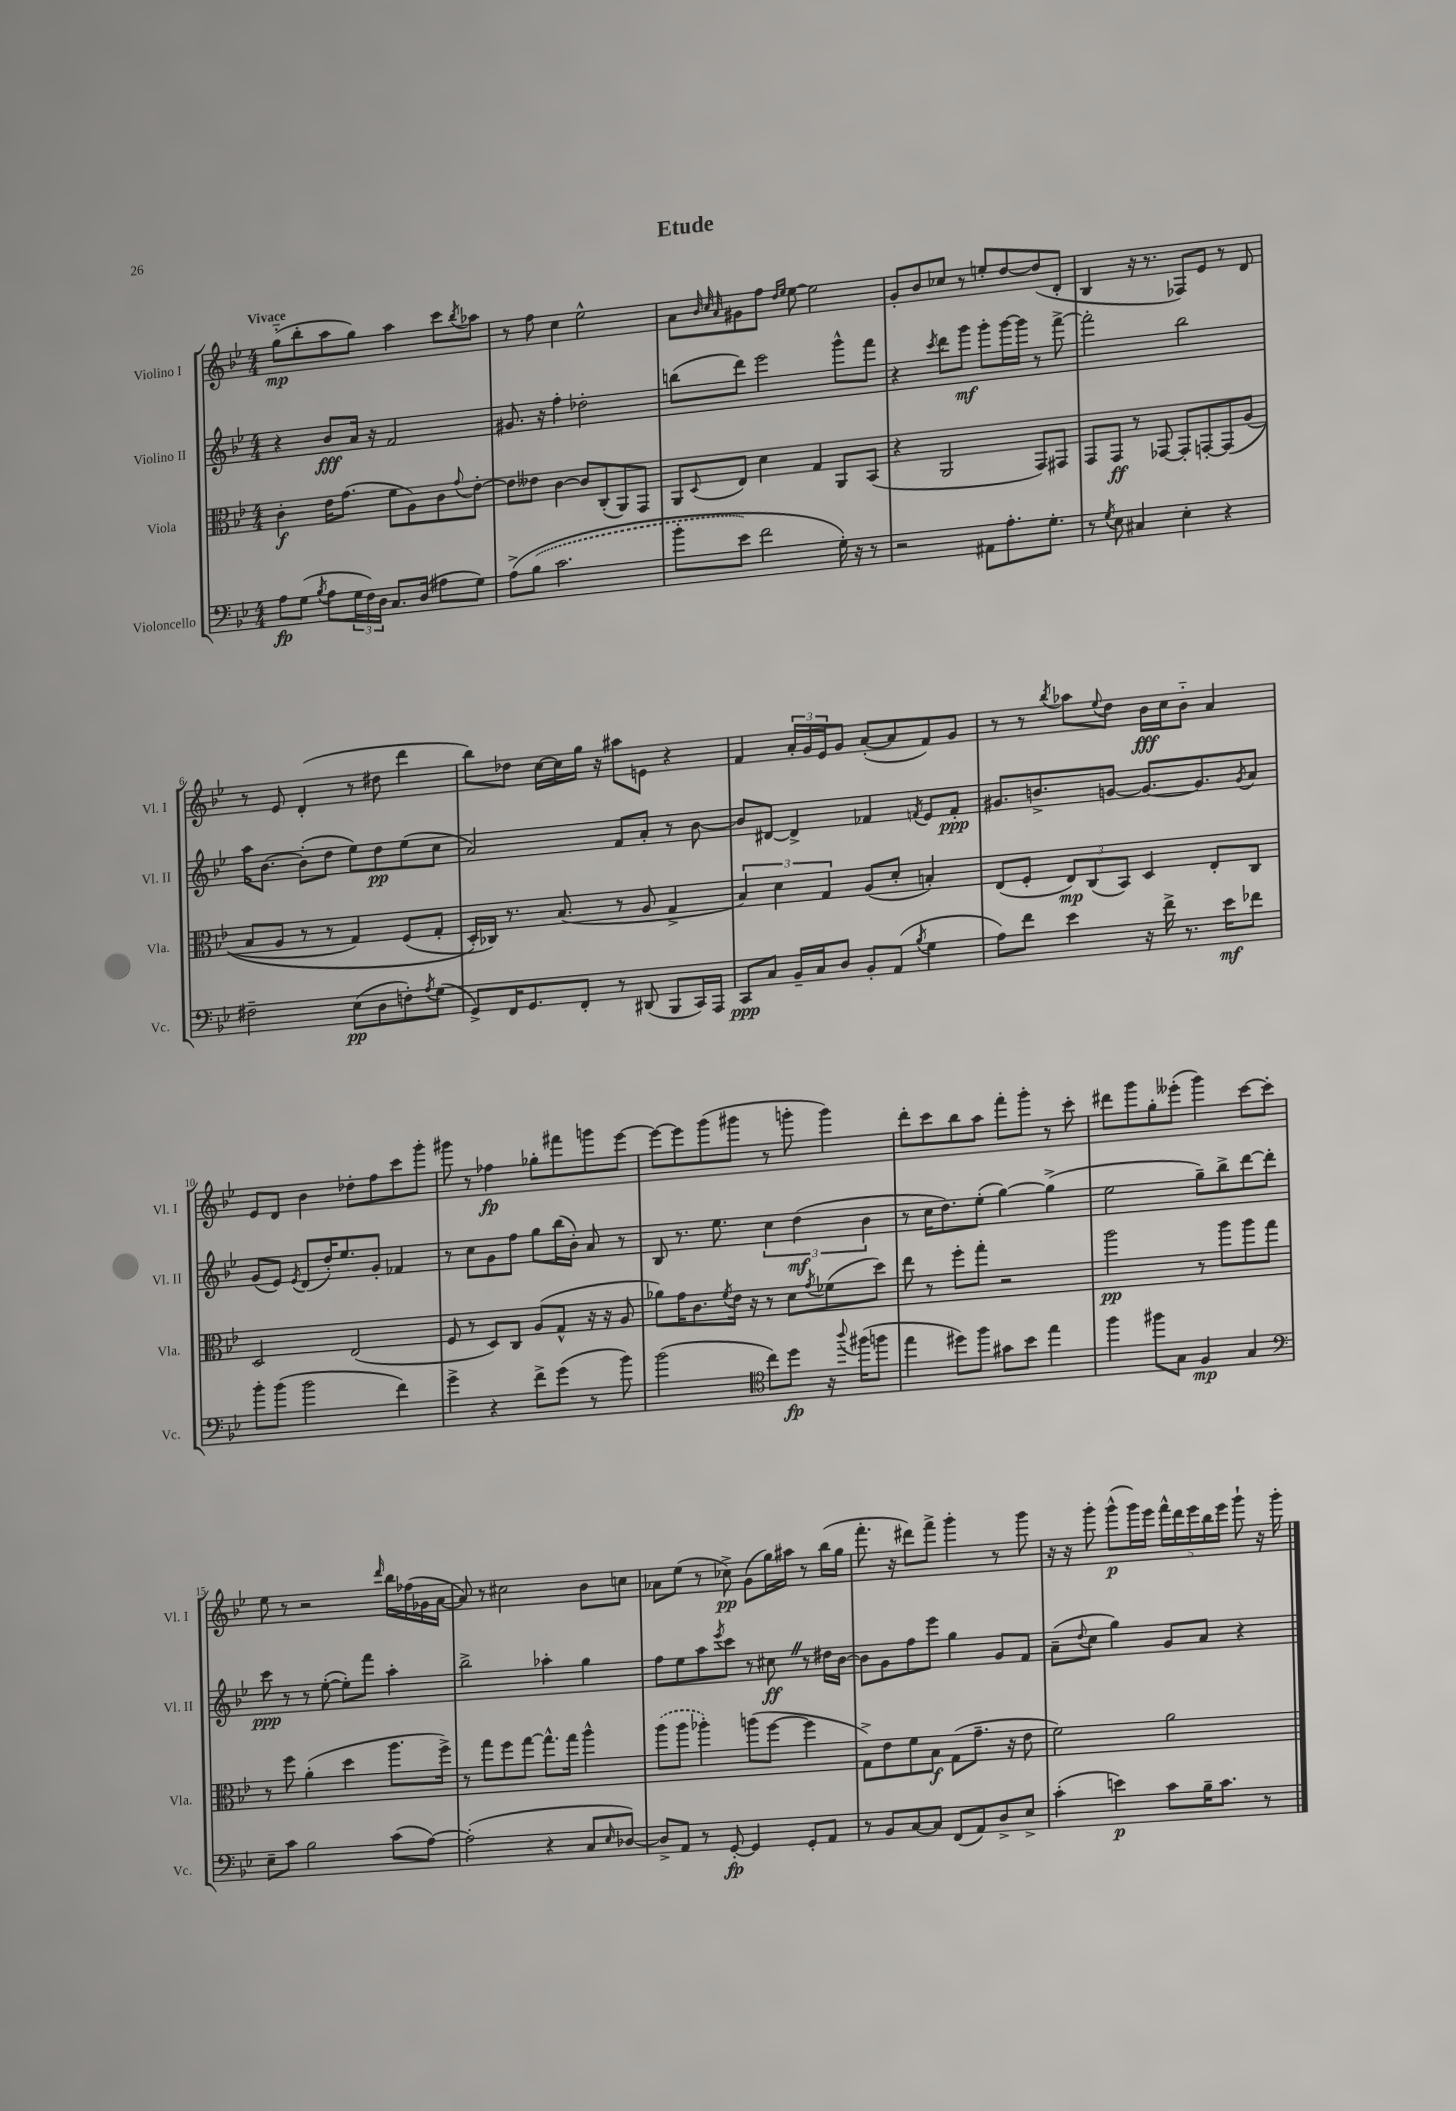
\header { title = "Etude" }
<<
\new StaffGroup <<
\new Staff = "s0" \with { instrumentName = "Violino I" shortInstrumentName = "Vl. I" } {
    \clef treble \key bes \major \numericTimeSignature \time 4/4 \tempo "Vivace"
    g''8-_\mp( bes''8-. a''8 g''8) a''4 c'''8 \acciaccatura { bes''8 } aes''8 |
    r8 f''8 c''4 ees''2-^ |
    a'8 \grace { bes'32 c''32 a'32 } gis'8 f''8 \grace { d''16 ees''16 } ees''8~ ees''2 |
    g'8-. bes'8 ces''8 r8 e''8-. d''8~ d''8( d'8-. |
    bes4 r16 r8. fes8) ees'8 r8 d'8 |
    r8 ees'8 d'4-.( r8 dis''8 d'''4 |
    bes''8) des''8 c''16~ c''16 g''16 r16 ais''8 e'8 r4 |
    f'4 \tuplet 3/2 { a'16-. g'16 ees'16 } g'8 a'8~-.( a'8 f'8) g'8 |
    r8 r8 \acciaccatura { bes''8 } aes''8 \appoggiatura { ees''8 } d''8 bes'16\fff c''16 bes'8-_ a'4 |
    ees'8 d'8 bes'4 des''8-. f''8 c'''8 g'''8-. |
    gis'''8 r8 fes''4\fp ges''8-. fis'''8 g'''8 ees'''8~ |
    ees'''8~ ees'''8 g'''8( gis'''8 r8 g'''8-. g'''4) |
    d'''8-. c'''8 bes''8 a''8 f'''8-. g'''8-. r8 c'''8-. |
    dis'''8 g'''8 g''8-. eeses'''8-.( g'''4) c'''8~ c'''8-. |
    ees''8 r8 r2 \grace { d'''16 } bes''16 fes''16( ges'16 a'16~ |
    a'8) r8 cis''2 bes'8 c''8 |
    aes'8 ees''8( r8 ces''8->\pp) g'8( g''16) ais''16 r8 bes''16( g''16 |
    f'''8.-. r16 dis'''8) f'''8-> g'''4-. r8 g'''8 |
    r16 r16 g'''8-. g'''8-^\p( g'''16) ees'''16 \tuplet 5/4 { f'''16-^ d'''16 ees'''16 bes''16 ees'''16 } g'''8-! r16 g'''16-. \bar "|." |
}
\new Staff = "s1" \with { instrumentName = "Violino II" shortInstrumentName = "Vl. II" } {
    \clef treble \key bes \major \numericTimeSignature \time 4/4
    r4 bes'8\fff a'16 r16 f'2 |
    gis'8. r16 f''4-. des''2-. |
    b''8( d'''8) ees'''2 g'''8-^ f'''8 |
    r4 \acciaccatura { c'''8 } d'''8 g'''8\mf g'''8-. g'''16~ g'''16 r8 f'''8~-> |
    f'''2-. bes''2 |
    a''16 bes'8.~ bes'8-.( d''8 ees''8) d''8\pp ees''8( c''8 |
    a'2) f'8 a'8-. r8 bes'8~ |
    bes'8 dis'8~ dis'4-> fes'4 \acciaccatura { f'8 } ees'8 f'8-.\ppp |
    gis'8. b'8.-> g'8~ g'8.~ g'8. \acciaccatura { g'8 } a'8 |
    g'8( ees'8) \acciaccatura { ees'8 } d'8( d''16-.) ees''8. g'8-. fes'4 |
    r8 c''8 g'8 f''8 g''8 bes''16( bes'16-.) a'8 r8 |
    bes8 r8. ees''8. \tuplet 3/2 { c''4 d''4\mf( bes'4 } |
    r8 c''16 d''8.) ees''8-.( g''4~) g''4->( |
    ees''2 g''8--) bes''8-> d'''8~ d'''8-. |
    c'''8\ppp r8 r8 ees''8~-.( ees''8-.) f'''8 a''4-. |
    bes''2-> aes''4-. g''4 |
    f''8 ees''8 a''8 \acciaccatura { ees'''8 } c'''8 r8 cis''8\ff \once \override BreathingSign.text = \markup { \musicglyph "scripts.caesura.straight" } \breathe r8 dis''16 bes'16~ |
    bes'8 g'8 f''8 ees'''8 g''4 g'8 f'8 |
    a'8--( \appoggiatura { d''8 } c''8 g''4) g'8 a'8 r4 \bar "|." |
}
\new Staff = "s2" \with { instrumentName = "Viola" shortInstrumentName = "Vla." } {
    \clef alto \key bes \major \numericTimeSignature \time 4/4
    c'4-.\f ees'16 g'8.( f'8 a8) c'8 \appoggiatura { g'8 } ees'8~-. |
    ees'8 eeses'8 c'4~ c'8 c8-.( a,8) g,8 |
    a,8 \appoggiatura { d8 } ees8 d'4 g4 a,8 bes,8( |
    r4 a,2 g,8) gis,8 |
    g,8 g,8\ff r8 ges,8~ ges,8-. g,8~-. g,8\( a8( |
    bes8 a8 r8 r8 g4) f8( g8-. |
    d16-.\) ces16) r8. bes8.( r8 a8 g4-> |
    \tuplet 3/2 { bes4) d'4 g4 } a8( d'8-. b4-.) |
    ees8( f8-. \tuplet 3/2 { ees8\mp) c8( bes,8) } d4 ees8-. c8 |
    d2 ees2( |
    f8 r8 d8) c8 a8( g8-^ r16 r16 a8 |
    aes'8) g'16 c'8. \acciaccatura { f'8 } ees'16 r16 r8 d'8 \acciaccatura { g'8 } fes'8( d''8) |
    ees''8 r8 f''8-. g''8-. r2 |
    a''2\pp r8 a''8 a''8 g''8 |
    r8 f''8 a'4-.( d''4 a''8. f''16->) |
    r8 g''8 f''8 g''8~ g''8.-^ g''16 a''4-^ |
    \once \slurDashed a''8( a''8 aes''4-.) a''8( f''8~ f''4 |
    g8->) ees'8 f'8 bes8\f g8( g'8.-- r16 ees'8 |
    f'2) a'2 \bar "|." |
}
\new Staff = "s3" \with { instrumentName = "Violoncello" shortInstrumentName = "Vc." } {
    \clef bass \key bes \major \numericTimeSignature \time 4/4
    a8\fp g8( \acciaccatura { bes8 } a8 \tuplet 3/2 { g16 f16) d16 } c8. d16( ais8 g8) |
    a8->\( \once \slurDashed bes8( c'2. |
    bes'8-. ees'8) f'2 g16-.\) r16 r8 |
    r2 ais,8 a8.-. g8.-. |
    r8 \acciaccatura { g8 } ees8 cis4 ees4-. r4 |
    fis2-- ees8\pp( d8 f8-.) \acciaccatura { a8 } g8( |
    g,8->) f,16 g,8. f,8-. r8 dis,8( bes,,8 c,16) a,,16 |
    c,8\ppp c8 bes,16-- c16 d8 bes,8-. a,8( \acciaccatura { bes8 } g4 |
    a8) f'8 ees'4 r16 f'16-> r8. ees'16\mf fes'8 |
    bes'8-. bes'8( bes'2 f'4) |
    g'4-> r4 f'8-> g'8( r8 bes'8) |
    bes'2( \clef tenor c''8) d''8\fp r16 \appoggiatura { a''8 } fis''16( f''8 |
    ees''4 dis''8) f''8 gis'8 bes'8 ees''4 |
    f''4 fis''8 g8 f4\mp g4 |
    \clef bass ees8-- c'8 bes2 c'8( a8~) |
    a2-.( r4 c8 \grace { ees16 } des8~) |
    des8-> a,8 r8 g,8~-.\fp g,4 g,8-. a,8 |
    r8 bes,8 c8~ c8 f,8( a,8) d8-> ees8-> |
    c'4-.( e'4\p) c'8 bes16-- c'8. r8 \bar "|." |
}
>>
>>
